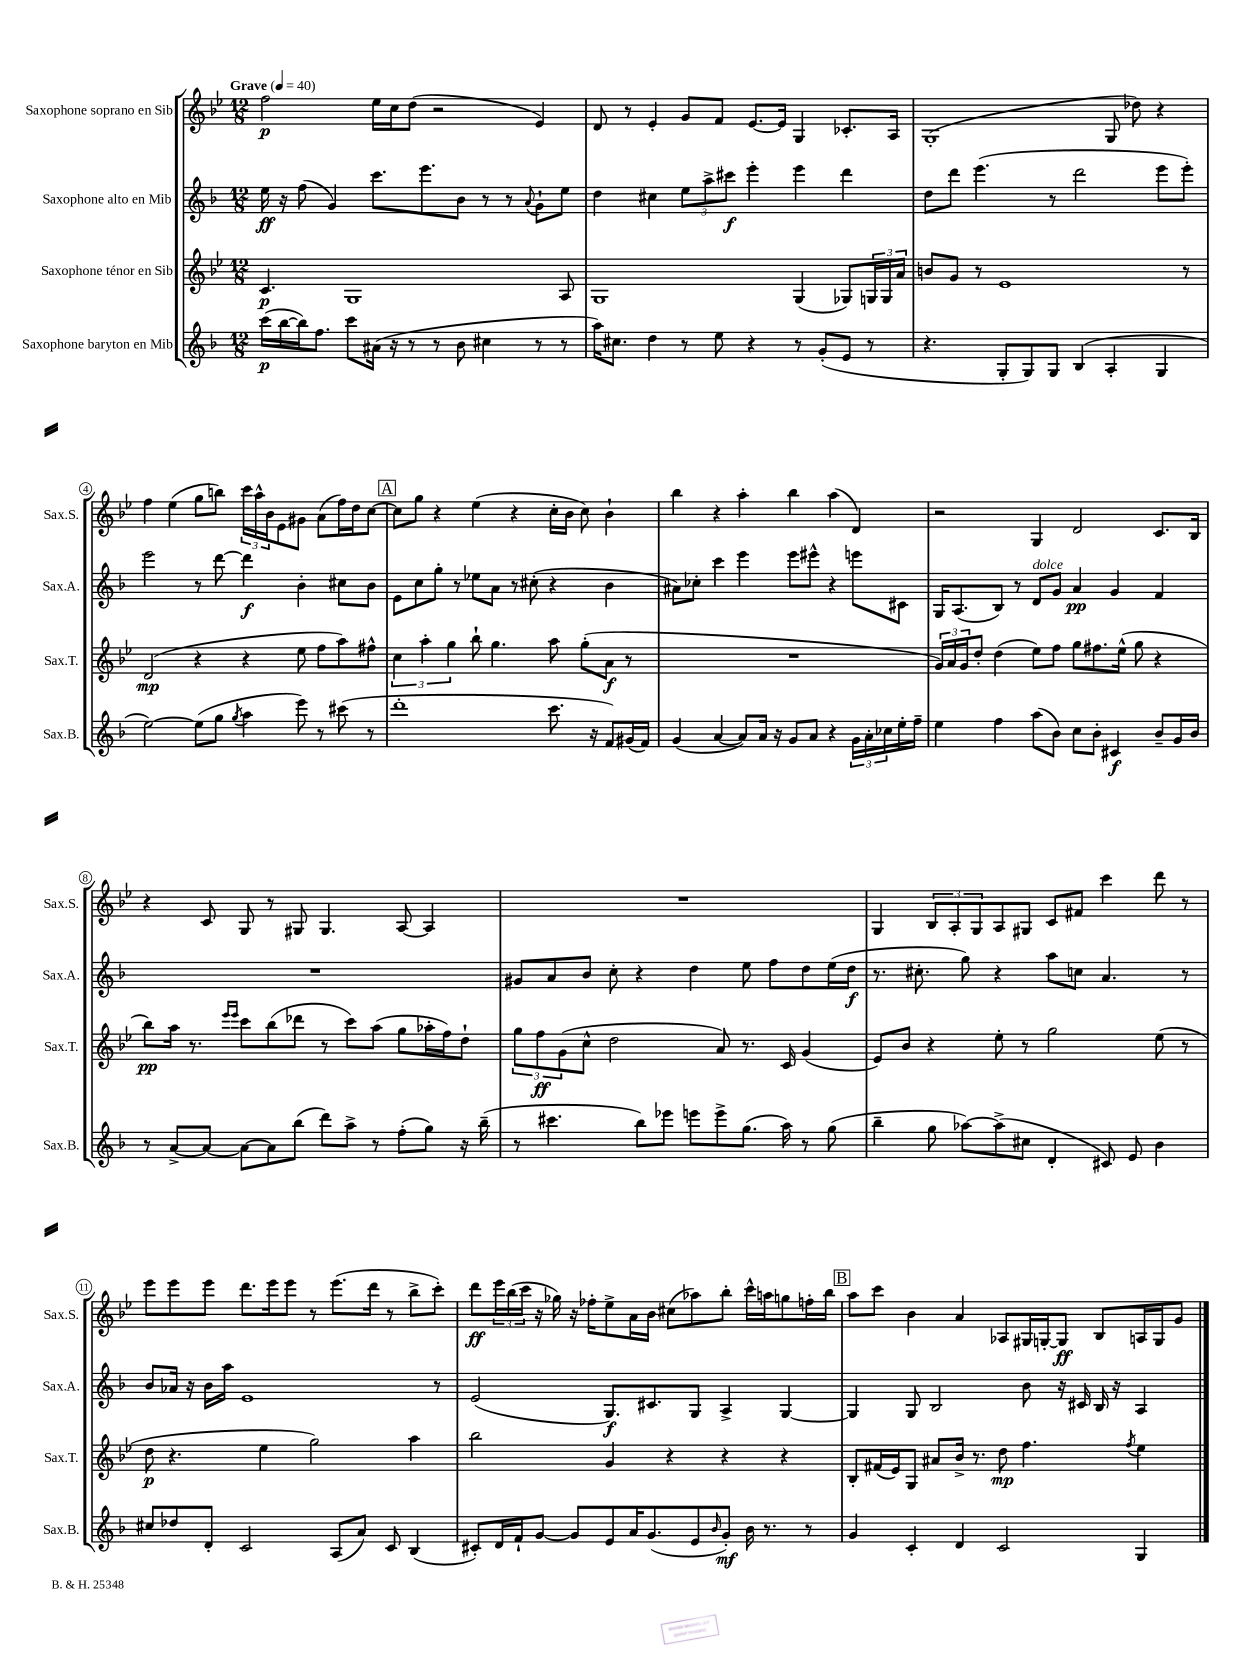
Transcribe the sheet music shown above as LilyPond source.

<<
\new StaffGroup <<
\new Staff = "s0" \with { instrumentName = "Saxophone soprano en Sib" shortInstrumentName = "Sax.S." } {
    \clef treble \key bes \major \numericTimeSignature \time 12/8 \tempo "Grave" 4 = 40
    f''2\p ees''16 c''16 d''8( r2 ees'4) |
    d'8 r8 ees'4-. g'8 f'8 ees'8.~ ees'16 g4 ces'8.-. a16 |
    g1-.( g8 des''8) r4 |
    f''4 ees''4( g''8 b''8) \tuplet 3/2 { c'''16 a''16-^ bes'16 } ees'8 gis'8 a'8( f''16) d''16 c''8~ |
    \mark \markup { \box "A" } c''8 g''8 r4 ees''4( r4 c''16-. bes'16 c''8) bes'4-! |
    bes''4 r4 a''4-. bes''4 a''4( d'4) |
    r2 g4 d'2 c'8. bes16 |
    r4 c'8 g8 r8 gis8 gis4. a8~ a4 |
    R1. |
    g4 \tuplet 3/2 { bes8 a8-. g8 } a8 gis8 c'8 fis'8 c'''4 d'''8 r8 |
    ees'''8 ees'''8 ees'''8 d'''8. ees'''16 ees'''8 r8 ees'''8.( d'''16 r8 bes''8-> c'''8-.) |
    d'''8\ff \tuplet 3/2 { ees'''16 bes''16( c'''16 } r16 ges''16) r16 fes''16-. ees''8-> a'16 bes'16 cis''8( aes''8) bes''8-. c'''16-^ a''16 g''8 f''16-. bes''16 |
    \mark \markup { \box "B" } a''8 c'''8 bes'4 a'4 aes8 gis16 g16~-. g8\ff bes8 a16 g16 g'8 \bar "|." |
}
\new Staff = "s1" \with { instrumentName = "Saxophone alto en Mib" shortInstrumentName = "Sax.A." } {
    \clef treble \key f \major \numericTimeSignature \time 12/8
    e''16\ff r16 f''8( g'4) c'''8. e'''8. bes'8 r8 r8 \appoggiatura { a'8 } g'8-! e''8 |
    d''4 cis''4 \tuplet 3/2 { e''8 a''8-> cis'''8\f } e'''4-. e'''4 d'''4 |
    d''8 d'''8 e'''4.( r8 d'''2 e'''8 e'''8-.) |
    e'''2 r8 d'''8~ d'''4\f bes'4-. cis''8 bes'8 |
    \mark \markup { \box "A" } e'8 c''8 g''8-. r8 ees''8 a'8 r8 cis''8-.( r4 bes'4 |
    ais'8) ces''8-. c'''4 e'''4 e'''8 eis'''8-^ r4 e'''8 cis'8 |
    g16 a8.( bes8) r8 d'8^\markup { \italic "dolce" } g'8 a'4\pp g'4 f'4 |
    R1. |
    gis'8 a'8 bes'8 c''8-. r4 d''4 e''8 f''8 d''8 e''16( d''16\f |
    r8. cis''8.-. g''8) r4 a''8 c''8 a'4. r8 |
    bes'8 aes'16 r16 bes'16 a''16 e'1 r8 |
    e'2( g8.\f) cis'8. g8 a4-> g4~ |
    \mark \markup { \box "B" } g4 g8 bes2 bes'8 r16 cis'16 bes16 r16 a4 \bar "|." |
}
\new Staff = "s2" \with { instrumentName = "Saxophone ténor en Sib" shortInstrumentName = "Sax.T." } {
    \clef treble \key bes \major \numericTimeSignature \time 12/8
    c'4.\p g1 a8 |
    g1 g4( ges8) \tuplet 3/2 { g16 g16 a'16 } |
    b'8 g'8 r8 ees'1 r8 |
    d'2\mp( r4 r4 ees''8 f''8 a''8) fis''8-^ |
    \mark \markup { \box "A" } \tuplet 3/2 { c''4 a''4-. g''4 } bes''8-! g''4. a''8 g''8-.( a'8\f r8 |
    R1. |
    \tuplet 3/2 { g'16) a'16 g'16 } d''8-. d''4( ees''8) f''8 g''8 fis''8. ees''16-^( g''8 r4 |
    bes''8\pp) a''16 r8. \grace { ees'''16 ees'''16 } c'''8 bes''8( des'''8 r8 c'''8) a''8( g''8 aes''16-. f''16) d''8-! |
    \tuplet 3/2 { g''8 f''8\ff g'8( } c''8-^ d''2 a'8) r8. c'16 g'4( |
    ees'8) bes'8 r4 ees''8-. r8 g''2 ees''8( r8 |
    d''8\p r4. ees''4 g''2) a''4 |
    bes''2 g'4 r4 r4 r4 |
    \mark \markup { \box "B" } bes8-. fis'16( ees'16) g8 ais'8 bes'16-> r8. d''8\mp f''4. \acciaccatura { f''8 } ees''4 \bar "|." |
}
\new Staff = "s3" \with { instrumentName = "Saxophone baryton en Mib" shortInstrumentName = "Sax.B." } {
    \clef treble \key f \major \numericTimeSignature \time 12/8
    c'''16\p( bes''16~ bes''16) f''8. c'''8 ais'16( r16 r8 r8 bes'8 cis''4 r8 r8 |
    a''16) cis''8. d''4 r8 e''8 r4 r8 g'8-.( e'8 r8 |
    r4. g8-. g8) g8 bes4( a4-. g4 |
    e''2~) e''8( g''8 \acciaccatura { g''8 } a''4 e'''8) r8 cis'''8( r8 |
    \mark \markup { \box "A" } d'''1-. c'''8. r16 f'8) gis'16( f'16) |
    g'4( a'4~ a'8) a'16 r16 g'8 a'8 r4 \tuplet 3/2 { g'16 a'16-. ces''16 } e''16-. f''16-- |
    e''4 f''4 a''8( bes'8) c''8 bes'8-. cis'4\f bes'8-- g'16 bes'16 |
    r8 a'8~-> a'8~ a'8~ a'8 bes''8( d'''8) a''8-> r8 f''8-.( g''8) r16 bes''16--( |
    r8 cis'''4. bes''8) ees'''8 e'''8 e'''8-> g''8.( a''16) r8 g''8( |
    bes''4-- g''8 aes''8~) aes''8->( cis''8 d'4-. cis'8) e'8 bes'4 |
    cis''8 des''8 d'8-. c'2 a8( a'8) c'8 bes4( |
    cis'8-.) d'16 f'16-! g'8~ g'8 e'8 a'16 g'8.( e'8 \grace { bes'16 } g'8-.\mf) bes'16 r8. r8 |
    \mark \markup { \box "B" } g'4 c'4-. d'4 c'2 g4 \bar "|." |
}
>>
>>
\layout { \context { \Score \override BarNumber.stencil = #(make-stencil-circler 0.1 0.3 ly:text-interface::print) } }
